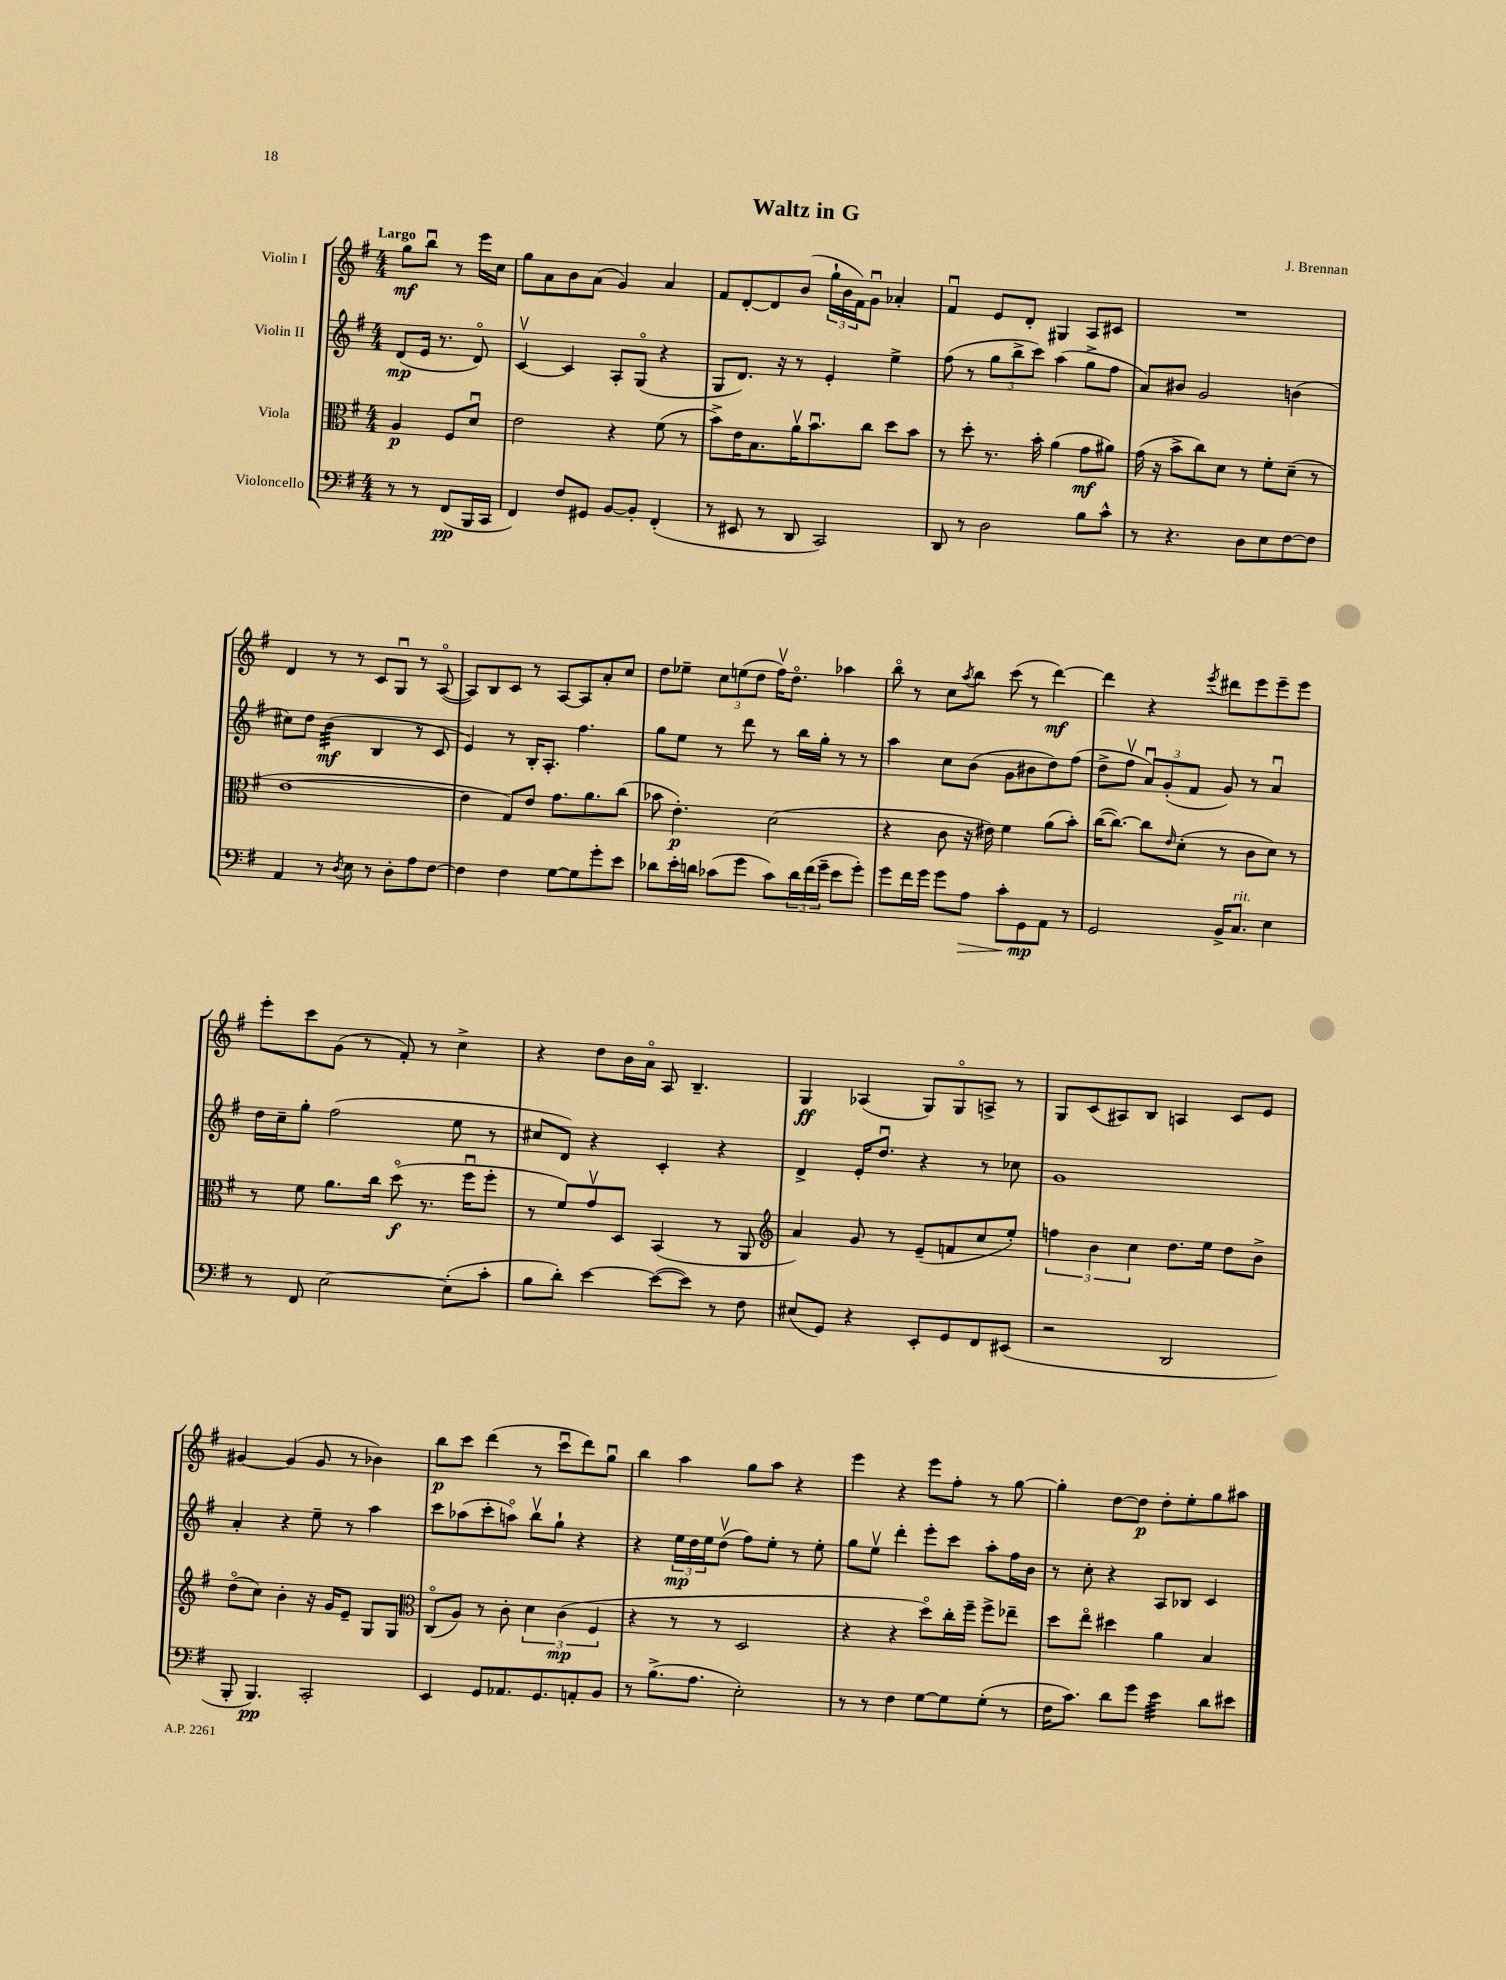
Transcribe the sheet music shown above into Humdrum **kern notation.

**kern	**kern	**kern	**kern
*staff4	*staff3	*staff2	*staff1
*clefF4	*clefC3	*clefG2	*clefG2
*k[f#]	*k[f#]	*k[f#]	*k[f#]
*M4/4	*M4/4	*M4/4	*M4/4
8r	4A	(8d	8gg
8r	.	16e	8bbu
.	.	8.r	.
(8FF#	8F#	.	8r
16BBB	8du	8do)	16eee
16CC	.	.	16cc
=	=	=	=
4FF#)	2e	[4cv	8gg
.	.	.	8a
8F#	.	4c]	8b
8GG#	.	.	(8a
[8BB	4r	8A'	4g)
8BB']	.	(8Go	.
(4FF#'	(8f#	4r	4a
.	8r	.	.
=	=	=	=
8r	8b^)	8G	8f#
8EE#	16e	8.d)	[8d'
.	8.B	.	.
8r	.	.	8d]
.	.	16r	.
8DD	16av	8r	(8b
.	8.bu	.	.
2CC)	.	4e'	24gg`
.	.	.	24b
.	.	.	24f#)
.	8cc	.	8gu
.	8dd	4ee^	4a-'
.	8b	.	.
=	=	=	=
8DD	8r	(8ff#	4f#u
8r	8dd'	8r	.
2D	8.r	12gg	8e
.	.	12bb^	.
.	.	.	8d'
.	.	12ccc)	.
.	16b'	.	.
.	(4a	(4aa	4G#
8B	8g	8gg^	8A
8c^^	8a#)	8ff#	8c#
=	=	=	=
8r	(16g	8a)	1r
.	16r	.	.
4.r	8b^	8b#	.
.	8cc)	2g	.
.	8d	.	.
8D	8r	.	.
8E	8f#'	.	.
[8F#	(8d~	(4b	.
8F#]	8r	.	.
=	=	=	=
4AA	[1e	8cc#)	4d
.	.	8dd	.
8r	.	(4b	8r
8qD	.	.	.
8E	.	.	8r
8r	.	4B	8c
8D'	.	.	8Gu
8A	.	8r	8r
[8F#	.	8c	([8Ao
=	=	=	=
4F#]	4e]	4e)	8A])
.	.	.	8B
4F#	8G)	8r	8c
.	8e	16B'	8r
.	.	8.A'	.
[8G	8.g	.	[8A
8G]	.	4.ff#	8A]
.	8.a	.	.
8g'	.	.	8a'
8e	(8cc	.	8cc
=	=	=	=
8d-	8b-	8gg	8dd
16e'	4.e')	8ee	8ee-~
16d	.	.	.
(8c-	.	8r	12cc
.	.	.	(12ee
8g	.	8ddd	.
.	.	.	12dd
8c-)	(2d	8r	16ff#v)
.	.	.	8.ddo
24d	.	16bb	.
(24f#	.	.	.
.	.	16gg'	.
24g~	.	.	.
8e	.	8r	4aa-
8g')	.	8r	.
=	=	=	=
8g	4r	4aa	8bbo
16f#	.	.	8r
16g	.	.	.
8g	8c	8cc	8cc
.	.	.	8qaa
8A	16r	(8b	8bb
.	16e#)	.	.
8c'	4f#	8g	(8ccc
8GG	.	8b#	8r
8AA	(8a	8dd)	[4ddd)
8r	8b')	(8ff#	.
=	=	=	=
2GG	([16cc	8dd^	4ddd]
.	8.cc_)	.	.
.	.	8ff#v	.
.	8cc]	12au)	4r
.	.	(12g'	.
.	16qqe	.	.
.	(8d'	.	.
.	.	12f#	.
.	.	.	8qeee
16BB^	8r	8g)	8ddd#
8.C	.	.	.
.	8c	8r	8eee
4E	8d)	4au	8eee~
.	8r	.	8eee
=	=	=	=
8r	8r	16dd	8eee'
.	.	16cc~	.
8FF#	8f#	8gg'	8ccc
[2E	8.a	(2ff#	(8g
.	.	.	8r
.	16cc	.	.
.	(8ddo	.	8f#')
.	8.r	.	8r
(8E']	.	8ee	4cc^
.	16ff#u	.	.
8c'	8ff#'	8r	.
=	=	=	=
8B	8r	8cc#	4r
8d')	8f#)	8d)	.
[4e	8gv	4r	8dd
.	8D	.	16b
.	.	.	16ao
(8e_	(4BB	4c'	8A
8e])	.	.	4.B~
8r	8r	4r	.
8F#	8AA	.	.
=	=	=	=
*	*clefG2	*	*
(8E#	4a)	4d^	4G
8GG)	.	.	.
4r	8g	16e'	(4A-
.	.	8.ddu	.
.	8r	.	.
8EE'	(8e~	4r	8G)
8GG	8f	.	8Go
8FF#	8cc	8r	8A^
(8EE#	8ee')	8cc-	8r
=	=	=	=
2r	6ff	1g	8G
.	.	.	(8c
.	6b	.	.
.	.	.	8A#)
.	6cc	.	.
.	.	.	8B
2DD	8.dd	.	4A
.	16ee	.	.
.	8dd	.	8c
.	8b^	.	8e
=	=	=	=
8BBB'	(8ddo	4a'	[4g#
4.BBB)	8cc)	.	.
.	4b'	4r	(4g#]
2CC'	16r	8ee~	8g#
.	16g	.	.
.	8e~	8r	8r
.	8G	4aa	4b-)
.	8G	.	.
=	=	=	=
*	*clefC3	*	*
4EE	(8Co	8ccc	8bb
.	8A)	(8aa-	8ccc
8GG	8r	8ccc'	(4ddd
8.AA-	8c'	8aao)	.
.	6d	8bbv	8r
8.GG	.	.	.
.	.	8gg`	8cccu
.	(6c	.	.
8AA'	.	4r	8ddd)
.	6F#	.	.
8BB	.	.	8ggu
=	=	=	=
8r	4r	4r	4bb
(8.B^	.	.	.
.	8r	24ee	4aa
.	.	24dd	.
8.A	.	.	.
.	.	24ee	.
.	8r	(8ddv	.
2E')	2D	8ff#)	8gg
.	.	8ee'	8aa
.	.	8r	4r
.	.	8ee'	.
=	=	=	=
8r	4r	8gg	4eee
8r	.	8eev	.
4F#	4r	4ddd'	4r
[8G	8ddo)	8eee'	8eee
8G]	16cc'	8ccc	8ff#'
.	16ff#~	.	.
(8G'	8ff#^	8aa'	8r
8r	8ee-~	16ff#	[8gg
.	.	16b	.
=	=	=	=
16F#	8dd	8r	4gg']
8.c)	.	.	.
.	8eeo	8cc'	.
8d	4dd#	4r	[8dd
8g	.	.	8dd]
4e	4a	8A	8dd'
.	.	8B-	8ee'
8d	4B	4c	8gg
8e#	.	.	8aa#
==	==	==	==
*-	*-	*-	*-
